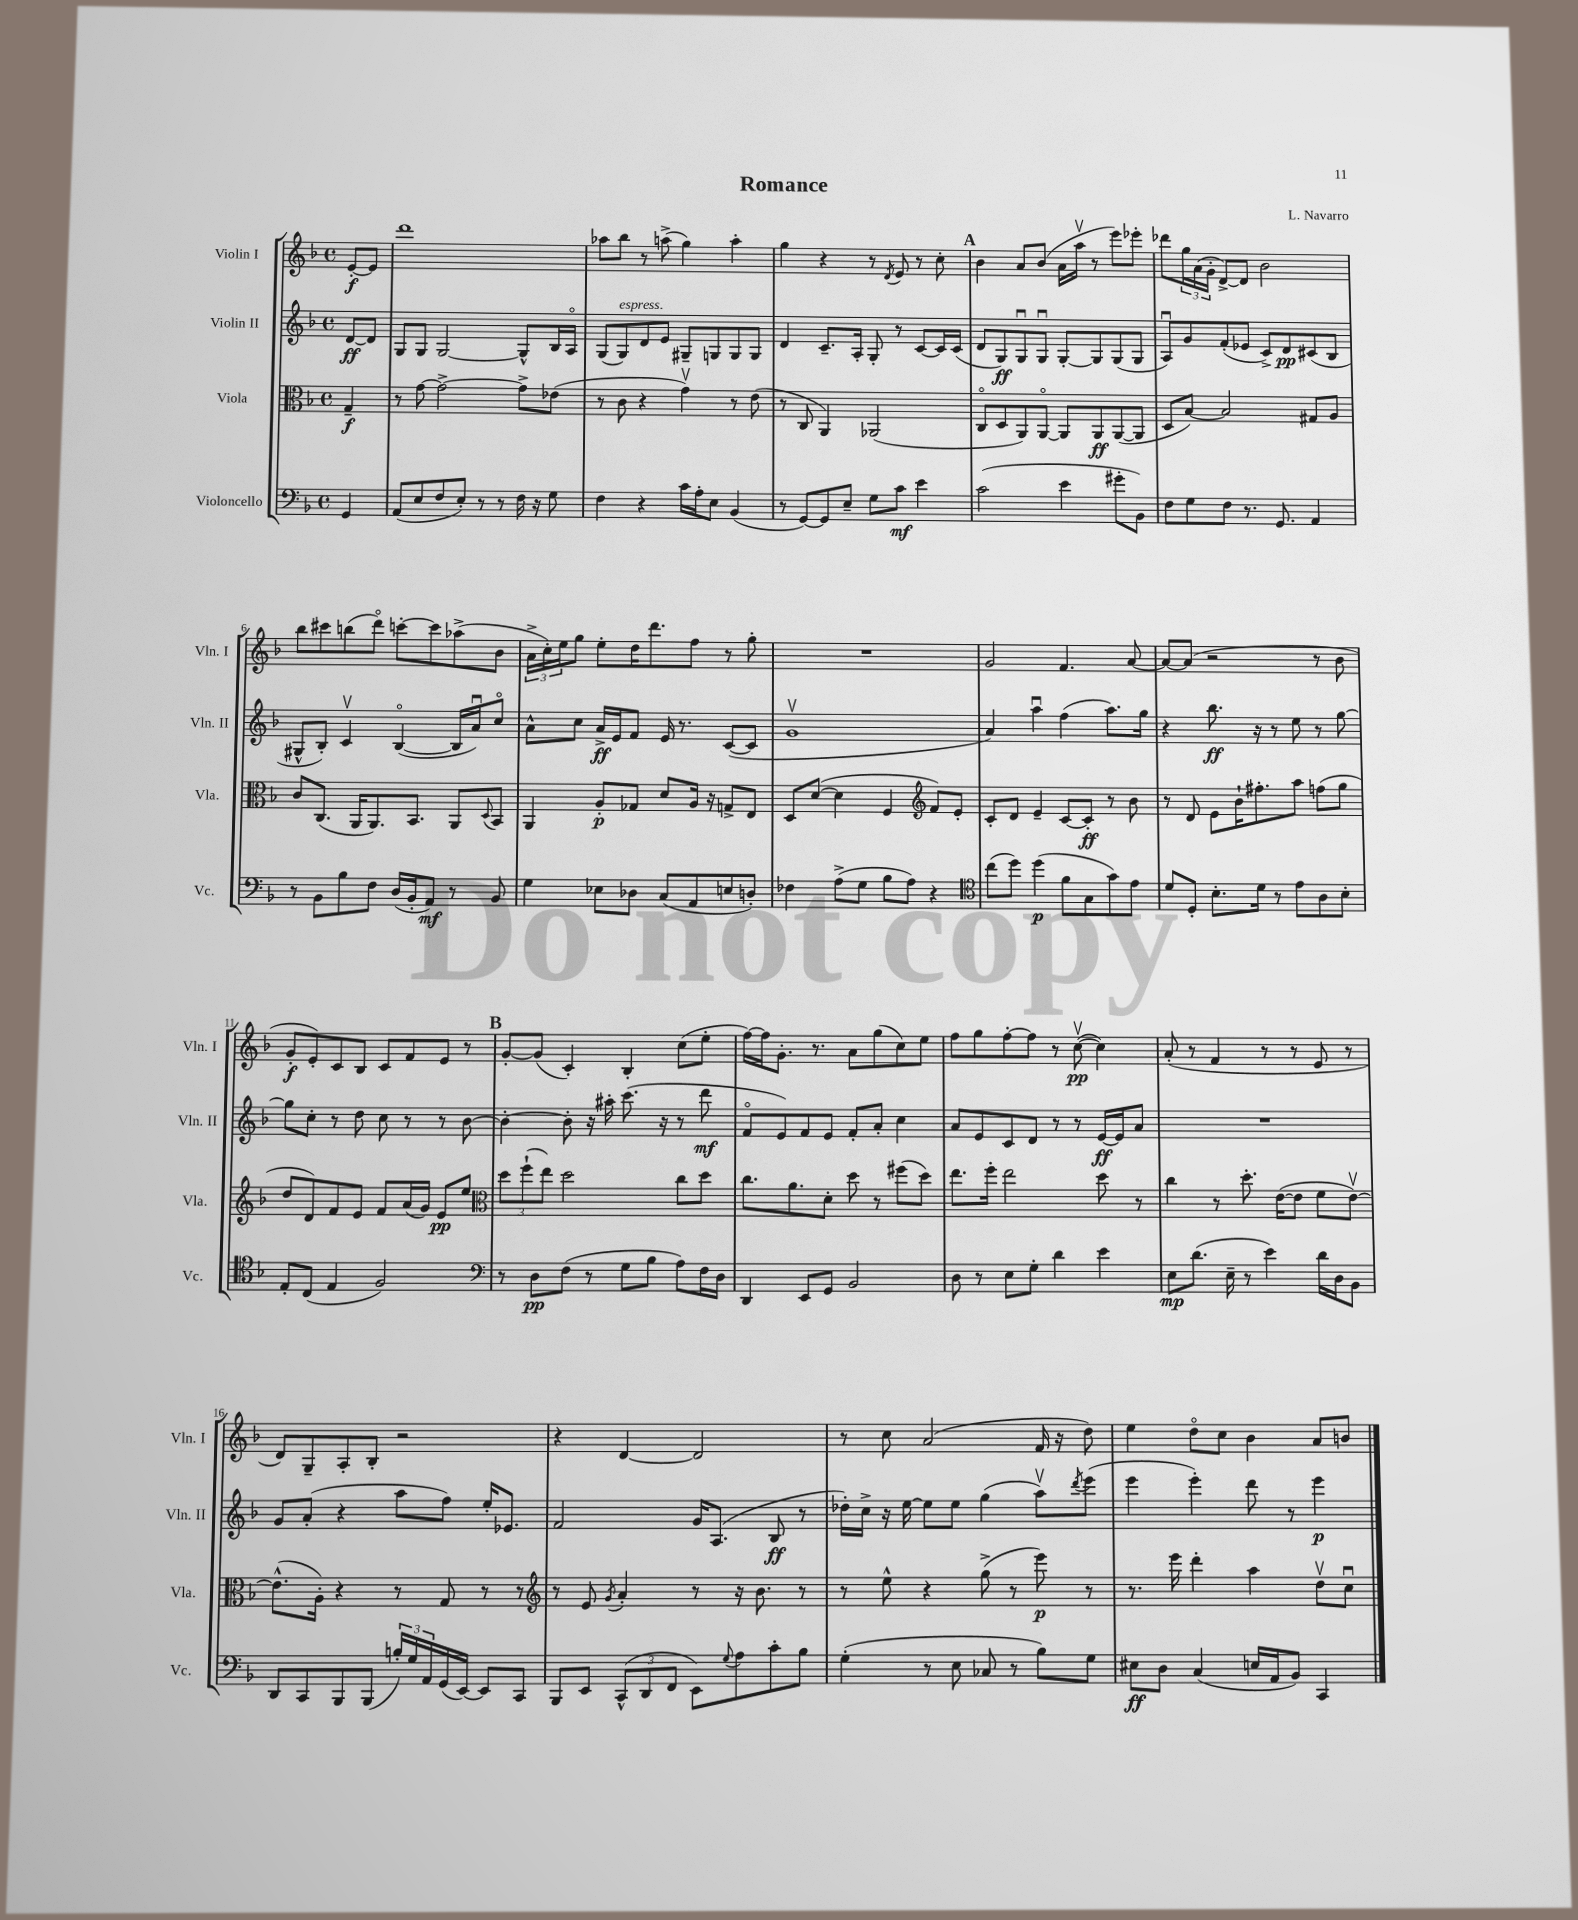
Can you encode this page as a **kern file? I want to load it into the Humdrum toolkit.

**kern	**kern	**kern	**kern
*staff4	*staff3	*staff2	*staff1
*clefF4	*clefC3	*clefG2	*clefG2
*k[b-]	*k[b-]	*k[b-]	*k[b-]
*M4/4	*M4/4	*M4/4	*M4/4
*met(c)	*met(c)	*met(c)	*met(c)
4GG/	4G~/	[8d/L	[8e'/L
.	.	8d/]J	8e/]J
=	=	=	=
(8AA/L	8r	8G/L	1ddd
8E/	[8g\	8G/J	.
8F/	2g^\_	[2G/	.
8E'/J)	.	.	.
8r	.	.	.
8r	.	.	.
16F\	8g^\]L	8G^^/]L	.
16r	.	.	.
8G\	(8e-\J	16B-/L	.
.	.	16Ao/JJ	.
=	=	=	=
4F\	8r	(8G/L	8aa-\L
.	8c\	8G/)	8bb-\J
4r	4r	8d/	8r
.	.	8e/J	(8aa^\
16c\LL	4gv\)	8G#~/L	4gg\)
16A'\J	.	.	.
8E\J	.	8G/	.
(4BB-/	8r	8G/	4aa'\
.	(8e\	8G/J	.
=	=	=	=
8r	8r	4d/	4gg\
[8GG/L)	8C/	.	.
8GG/]	4AA/)	8.c~/L	4r
8E~/J	.	.	.
.	.	16A'/Jk	.
8G\L	(2AA-/	8G'/	8r
.	.	.	8qd/
8c\J	.	8r	8e/
4e\	.	[8c/L	8r
.	.	16c/]L	8cc'\
.	.	(16c/JJ	.
=	=	=	=
(2c\	8Co/L	8d/L	4b-\
.	8D/	8G/)	.
.	8AA/)	8Gu/	8a/L
.	[8AAo/J	8Gu/J	(8b-/J
4e\	8AA/]L	[8G'/L	16a\LL
.	.	.	16aav\JJ
.	8AA/	8G/]	8r
8g#'\L	([8AA/	(8G/	8eee\L)
8BB-\J)	8AA/]J	8G/J	8eee-'\J
=	=	=	=
8F\L	8D/L	8Au/L)	8ddd-\L
8G\	[8B-/J)	8g/	24gg\L
.	.	.	(24a\
.	.	.	24g'\JJ
8F\J	2B-/]	(8f'/	[8d^/L)
8.r	.	8e-/J	8d/]J
.	.	8c^/L)	2b-\
8.GG/	.	.	.
.	.	8d/	.
4AA/	8G#/L	(8c#/	.
.	8A/J	8B-/J	.
=	=	=	=
8r	8c/L	8G#^^/L	8bb-\L
8BB-\L	(8.C/J	8B-'/J)	8ccc#\
8B-\	.	4cv/	(8bb\
.	16AA/LK	.	.
8F\J	8.AA/)	.	8dddo\J)
(16D/LL	.	([4B-o/	[8ccc'\L
16BB-'/J	8.BB-/J	.	.
8AA/J)	.	.	8ccc\]
8r	8AA/L	16B-/]LL	(8aa-^\
.	.	16au/J)	.
.	8qqD/	.	.
8BB-/	8BB-/J	8cco/J	8b-\J
=	=	=	=
4G\	4AA/	8a^^\L	24a^\LL
.	.	.	24cc'\)
.	.	.	24ee\J
.	.	8cc\J	8gg\J
8E-\L	8A'/L	16a^/LL	8ee'\L
.	.	16e/J	.
8D-\J	8G-/J	8f/J	16dd\K
.	.	.	8.ddd\
(8C/L	8d/L	16e/	.
.	.	8.r	.
8AA/	16A/Jk	.	8ff\J
.	16r	.	.
8E/	8G^/L	([8c/L	8r
8D'/J)	8E/J	8c/]J	8gg'\
=	=	=	=
4F-\	8D/L	1gv	1r
.	([8d/J	.	.
(8A^\L	4d\]	.	.
8G\J	.	.	.
8B-\L	4F/	.	.
8A\J)	.	.	.
*	*clefG2	*	*
4r	8f/L)	.	.
.	8e'/J	.	.
=	=	=	=
*clefC4	*	*	*
(8cc\L	8c'/L	4a/)	2g/
8dd\J)	8d/J	.	.
(4dd\	4e~/	4aau\	.
8f\L	[8c/L	(4ff\	4.f/
8G\	8c'/]J	.	.
8g\)	8r	8.aa\L)	.
8e\J	8b-\	.	[8a/
.	.	16gg\Jk	.
=	=	=	=
8d/L	8r	4r	8a/_L
8D'/J	8d/	.	(8a/]J
8.B-'\L	8e\L	8.bb-\	2r
.	16b-`\K	.	.
16d\Jk	8.ff#'\	16r	.
8r	.	8r	.
8e\L	8aa\J	8ee\	.
8A\	(8ff\L	8r	8r
8B-'\J	8gg\J	[8gg\	8b-\
=	=	=	=
8E'/L	8dd/L	8gg\]L	8g'/L
(8C/J	8d/)	8cc'\J	8e'/)
4E/	8f/	8r	8c/
.	8e/J	8dd\	8B-/J
2F/)	8f/L	8cc\	8c/L
.	(16a/L	8r	8f/
.	16g/JJ)	.	.
.	8e/L	8r	8e/J
.	8ee/J	[8b-\	8r
=	=	=	=
*clefF4	*clefC3	*	*
8r	12dd\L	4b-'\_	[8g'/L
.	(12ff`\	.	.
8D\L	.	.	(8g/]J
.	12ee\J)	.	.
(8F\J	2dd\	8b-'\]	4c'/)
8r	.	16r	.
.	.	16aa#'\	.
8G\L	.	(8.ccc\	4B-'/
8B-\J	.	.	.
.	.	16r	.
8A\L)	8cc\L	8r	(8cc\L
16F\L	8dd\J	8ddd\	8ee'\J
16D\JJ	.	.	.
=	=	=	=
4DD/	8.cc\L	8fo/L	[16ff\LL)
.	.	.	16ff\]J
.	.	8e/)	8.g'\J
.	8.a\	.	.
8EE/L	.	8f/	.
.	.	.	8.r
8GG/J	8d'\J	8e/J	.
2BB-/	8dd\	8f'/L	8a\L
.	8r	8a'/J	(8gg\
.	(8ff#\L	4cc\	8cc\)
.	8dd\J)	.	8ee\J
=	=	=	=
8D\	8.ee\L	8a/L	8ff\L
8r	.	8e/	8gg\
.	16ff'\Jk	.	.
8E\L	2ee\	8c/	[8ff'\
8G'\J	.	8d/J	8ff\]J
4d\	.	8r	8r
.	.	8r	([8ccv\
4e\	8dd\	[16e/LL	4cc\])
.	.	16e/]J	.
.	8r	8a/J	.
=	=	=	=
8E\L	4cc\	1r	(8a'/
(8.d\J	.	.	8r
.	8r	.	4f/
16E~\	.	.	.
8r	8.dd'\	.	.
4e\)	.	.	8r
.	([16e\LK	.	.
.	8e\]J	.	8r
16d\LL	8f\L	.	8e/
16D\J	.	.	.
8BB-\J	[8ev\J)	.	8r
=	=	=	=
8DD/L	(8.e^^\]L	8g/L	8d/L)
8CC/	.	(8a'/J	8G~/
.	16A'\Jk)	.	.
8BBB-/	4r	4r	8A'/
(8BBB-/J	.	.	8B-'/J
24B'/LL)	8r	8aa\L	2r
24G/	.	.	.
24AA/	.	.	.
(16GG/	8G/	8ff\J)	.
[16EE/JJ)	.	.	.
8EE/]L	8r	16ee'/LK	.
.	.	8.e-/J	.
8CC/J	8r	.	.
=	=	=	=
*	*clefG2	*	*
8BBB-/L	8r	2f/	4r
8EE/J	8e/	.	.
.	8qg/	.	.
(12CC^^/L	4a'/	.	[4d/
12DD/	.	.	.
12FF/J	.	.	.
8EE\L)	8r	16g/LK	2d/]
.	.	(8.A/J	.
8qqG/	.	.	.
8A\	16r	.	.
.	8.b-\	.	.
8c'\	.	8B-/	.
8B-\J	8r	8r	.
=	=	=	=
(4G'\	8r	16dd-'\LL)	8r
.	.	16cc^\JJ	.
.	8ee^^\	16r	8cc\
.	.	[16ee\	.
8r	4r	8ee\]L	(2a/
8E\	.	8ee\J	.
8C-/	(8gg^\	(4gg\	.
8r	8r	.	.
8B-\L)	8eee\)	8aav\L)	16f/
.	.	.	16r
.	.	8qddd/	.
8G\J	8r	(8eee\J	8dd\)
=	=	=	=
8E#\L	8.r	4eee\	4ee\
8D\J	.	.	.
.	16eee\	.	.
(4C/	4ddd'\	4eee'\)	8ddo\L
.	.	.	8cc\J
16E/LL	4aa\	8ddd\	4b-\
16AA/J	.	.	.
8BB-/J)	.	8r	.
4CC/	8ddv\L	4eee\	8a/L
.	8ccu\J	.	8b/J
==	==	==	==
*-	*-	*-	*-
